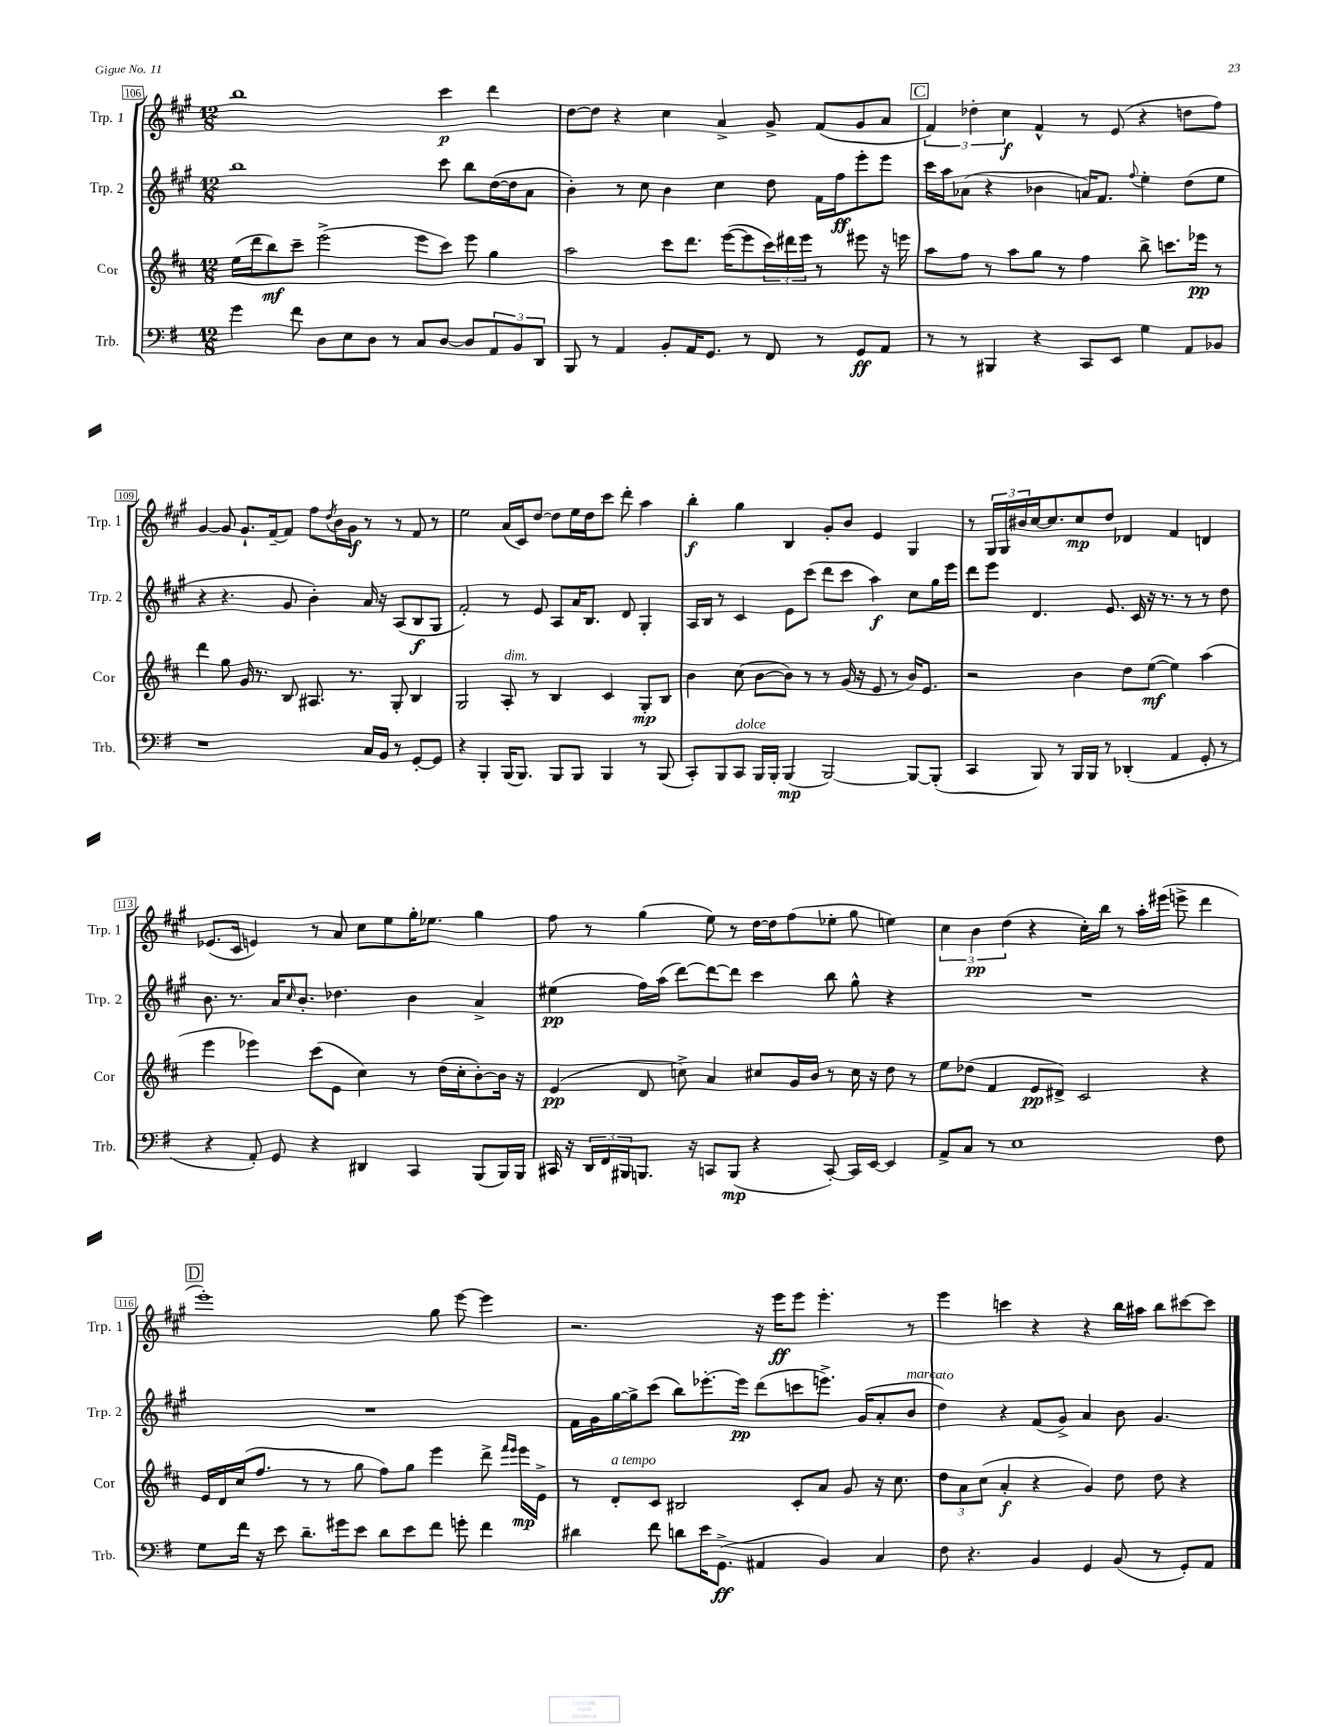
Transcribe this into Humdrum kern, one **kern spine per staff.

**kern	**kern	**kern	**kern
*staff4	*staff3	*staff2	*staff1
*clefF4	*clefG2	*clefG2	*clefG2
*k[f#]	*k[f#c#]	*k[f#c#g#]	*k[f#c#g#]
*M12/8	*M12/8	*M12/8	*M12/8
4g\	(16ee\LL	1bb	1bb
.	16ddd\J	.	.
.	8bb\)	.	.
8f#\	8ccc#~\J	.	.
8D\L	(2eee^\	.	.
8E\	.	.	.
8D\J	.	.	.
8r	.	.	.
8C/L	8eee\L	.	.
[8D/J	8ccc#\J)	8ccc#\	4ccc#\
8D/]L	8eee\	8bb\L	.
12AA/	4gg\	([16dd\L	4ddd\
.	.	16dd\]J	.
12BB/	.	.	.
.	.	8a\J	.
12DD/J	.	.	.
=	=	=	=
8BBB/	2aa\	4b'\)	[8dd\L
8r	.	.	8dd\]J
4AA/	.	8r	4r
.	.	8cc#\	.
8BB'/L	8ccc#\L	4b\	4cc#\
16AA/K	8.ddd\J	.	.
8.GG/J	.	.	.
.	.	4cc#\	4a^/
.	([16eee\LK	.	.
8r	8eee\]	.	.
8FF#/	24ccc#\L)	8dd\	8g#^/
.	24ddd#\	.	.
.	24eee\JJ	.	.
8r	8r	16f#\LL	(8f#/L
.	.	16ff#\J	.
8GG/L	8eee#\	8eee'\	8g#/
8AA/J	16r	8eee\J	8a/J
.	16eee\	.	.
=	=	=	=
8r	8aa\L	16ccc#\LL	6f#/)
.	.	16aa\J	.
8r	8ff#\J	(8a-\J	.
.	.	.	6dd-'\
4BBB#/	8r	4r	.
.	.	.	6cc#\
.	8aa\L	.	.
4r	8gg\J	4b-\	4f#^^/
.	8r	.	.
8CC/L	4ff#\	16a/LK)	8r
.	.	8.f#/J	.
8EE/J	.	.	(8e/
.	.	8qqff#/	.
4G\	8bb^\	4ee'\	4r
.	8.ccc\L	.	.
8AA/L	.	(8dd\L	8dd\L
.	16eee-\Jk	.	.
8BB-/J	8r	8ee\J	8ff#\J)
=	=	=	=
1r	4ddd\	4r	[4g#/
.	8gg\	4.r	8g#/]
.	16g/	.	8.g#`/L
.	8.r	.	.
.	.	.	[16f#~/k
.	8B/	8g#/	8f#/]J
.	8.A#/	4b'\)	8ff#\L
.	.	.	8qdd/
.	.	.	16b\L
.	8.r	.	16g#\JJ
16C/LL	.	16a/	8r
16BB/JJ	.	16r	.
8r	8G'/	(8A/L	8r
[8GG'/L	4B/	8B/	8f#/
8GG/]J	.	8G#/J	8r
=	=	=	=
4r	2G/	2f#'/)	2ee\
4BBB'/	.	.	.
(16BBB/LK	8A'/	8r	(16a/LL
8.BBB/J)	.	.	16c#/J)
.	8r	8e/	[8dd/J
8BBB/L	4B/	8A/L	8dd\]L
8BBB/J	.	16a/K	16ee\L
.	.	8.B/J	16dd\J
4BBB/	4c#/	.	8ccc#\J
.	.	8d/	8ddd'\
8r	8G'/L	4G#'/	4aa\
(8BBB/	8B/J	.	.
=	=	=	=
8CC'/L)	4b\	16A/LL	4bb'\
.	.	16B/JJ	.
8BBB/	.	8r	.
8CC/J	(8cc#\	4c#/	4gg#\
16BBB/LL	[8b\L	.	.
16BBB'/JJ	.	.	.
(4BBB/	8b\]J)	8e\L	4B/
.	8r	(8ccc#\J	.
[2BBB/)	8r	8ddd\L	8g#'/L
.	(16g/	8ccc#\J	8b/J
.	16r	.	.
.	8e/	4aa\)	4e/
.	8r	.	.
8BBB/_L	16b/LK)	8cc#\L	4G#/
.	8.e/J	.	.
(8BBB'/]J	.	16gg#\L	.
.	.	16eee\JJ	.
=	=	=	=
4CC/	2r	8ddd\L	8r
.	.	8eee\J	24G#/LL
.	.	.	24G#/
.	.	.	24b#/
8BBB/)	.	4.d/	[16cc#/J
.	.	.	8.cc#/]
8r	.	.	.
16BBB/LL	4b\	.	8cc#/
16BBB/JJ	.	.	.
8r	.	8.e/	8dd/J
(4DD-'/	8dd\L	.	4d-/
.	.	16c#/	.
.	([8ee\J	16r	.
.	.	8.r	.
4AA/	4ee\])	.	4f#/
.	.	8r	.
8GG'/	(4aa\	8r	4d/
8r	.	8dd\	.
=	=	=	=
4r	4eee\	8.b\	(8.e-/L
.	.	8.r	16c#/Jk
8AA'/)	4eee-\)	.	4e/)
8GG/	.	16a/LK	.
.	.	16qqcc#/	.
.	.	8.b'/J	.
4r	(8ccc#\L	.	8r
.	8e\J	4.dd-\	8a/
4DD#/	4cc#\)	.	8cc#\L
.	.	.	8ee\
4CC/	8r	4b\	16gg#'\K
.	.	.	8.ee-\J
.	(16dd\LL	.	.
.	16cc#'\J	.	.
(8BBB/L	[8b'\)	4a^/	4gg#\
16BBB/L)	16b\]Jk	.	.
16BBB/JJ	16r	.	.
=	=	=	=
16CC#/	(4e/	(4ee#\	8ff#\
16r	.	.	.
24DD/LL	.	.	8r
24FF#/	.	.	.
24BBB#/J	.	.	.
8.BBB/J	8d/	16ff#\LL)	(4gg#\
.	.	(16aa\JJ	.
.	8cc^\)	[8ddd\L)	.
16r	.	.	.
8CC/L	4a/	8ddd\_	8ee\)
(8BBB/J	.	8ddd\]J	8r
4r	8cc#/L	4ccc#\	[16dd\LL
.	.	.	16dd\]J
.	16g/L	.	(8ff#\
.	16b/JJ	.	.
[8CC'/)	8r	8bb\	8ee-'\J
16CC/]LL	16cc#\	8gg#^^\	8gg#\
[16EE/JJ	16r	.	.
4EE/]	8dd\	4r	4ee\)
.	8r	.	.
=	=	=	=
8AA^/L	8ee\L	1.r	6cc#\
8C/J	(8dd-\J	.	.
.	.	.	6b\
8r	4f#/	.	.
.	.	.	(6dd\
1E	.	.	.
.	8e/L	.	4r
.	8d#^/J)	.	.
.	2c#/	.	16cc#'\LL)
.	.	.	16bb\JJ
.	.	.	8r
.	.	.	16aa'\LL
.	.	.	(16eee#\JJ
.	.	.	8eee^\
.	4r	.	4ddd\
8F#\	.	.	.
=	=	=	=
8G\L	16e/LL	1.r	1eee')
.	16d/	.	.
16f#\Jk	(16cc#/J	.	.
16r	8.ff#/J	.	.
8e\	.	.	.
8.d~\L	8r	.	.
.	8r	.	.
16g#\k	.	.	.
8e\J	8gg\	.	.
8d\L	8ff#\L)	.	.
8e\	8gg\J	.	.
8f#\J	4eee\	.	8gg#\
8g'\	.	.	[8eee\
4f#\	8ddd^\	.	4eee\]
.	16qqfff#/LL	.	.
.	16qqeee/JJ	.	.
.	16eee\LL	.	.
.	16e^\JJ	.	.
=	=	=	=
4d#\	8r	16f#\LL	2.r
.	.	16g#\	.
.	8d'/L	[16gg#\	.
.	.	16gg#^\]J	.
8f#\	8c#/J	(8ccc#\J	.
8d\L	2B#/	8bb\L)	.
16e\K	.	[8.eee-'\	.
(8.GG^\J	.	.	.
.	.	16eee-\]Jk	.
4AA#/	.	(8ddd\L	16r
.	.	.	16eee\LK
.	8c#'/L	8ccc\	8eee\J
4BB/)	8a/J	8.eee^\J)	4.eee'\
.	8g/	.	.
.	.	(16g#/LK	.
4C/	16r	8a'/	.
.	8.cc#\	.	.
.	.	8b/J	8r
=	=	=	=
8F#\	12dd\L	4dd\)	4eee\
.	12a\	.	.
4.r	.	.	.
.	(12cc#\J	.	.
.	4a'/	4r	4ccc\
4BB/	4r	(8f#/L	4r
.	.	8g#^/J)	.
4GG/	4g/)	4a/	4r
(8BB/	8dd\	8b\	16bb\LL
.	.	.	16aa#\JJ
8r	8dd\	4.g#/	8bb\L
8GG'/L)	4r	.	[8ccc#\
8AA/J	.	.	8ccc#\]J
==	==	==	==
*-	*-	*-	*-
